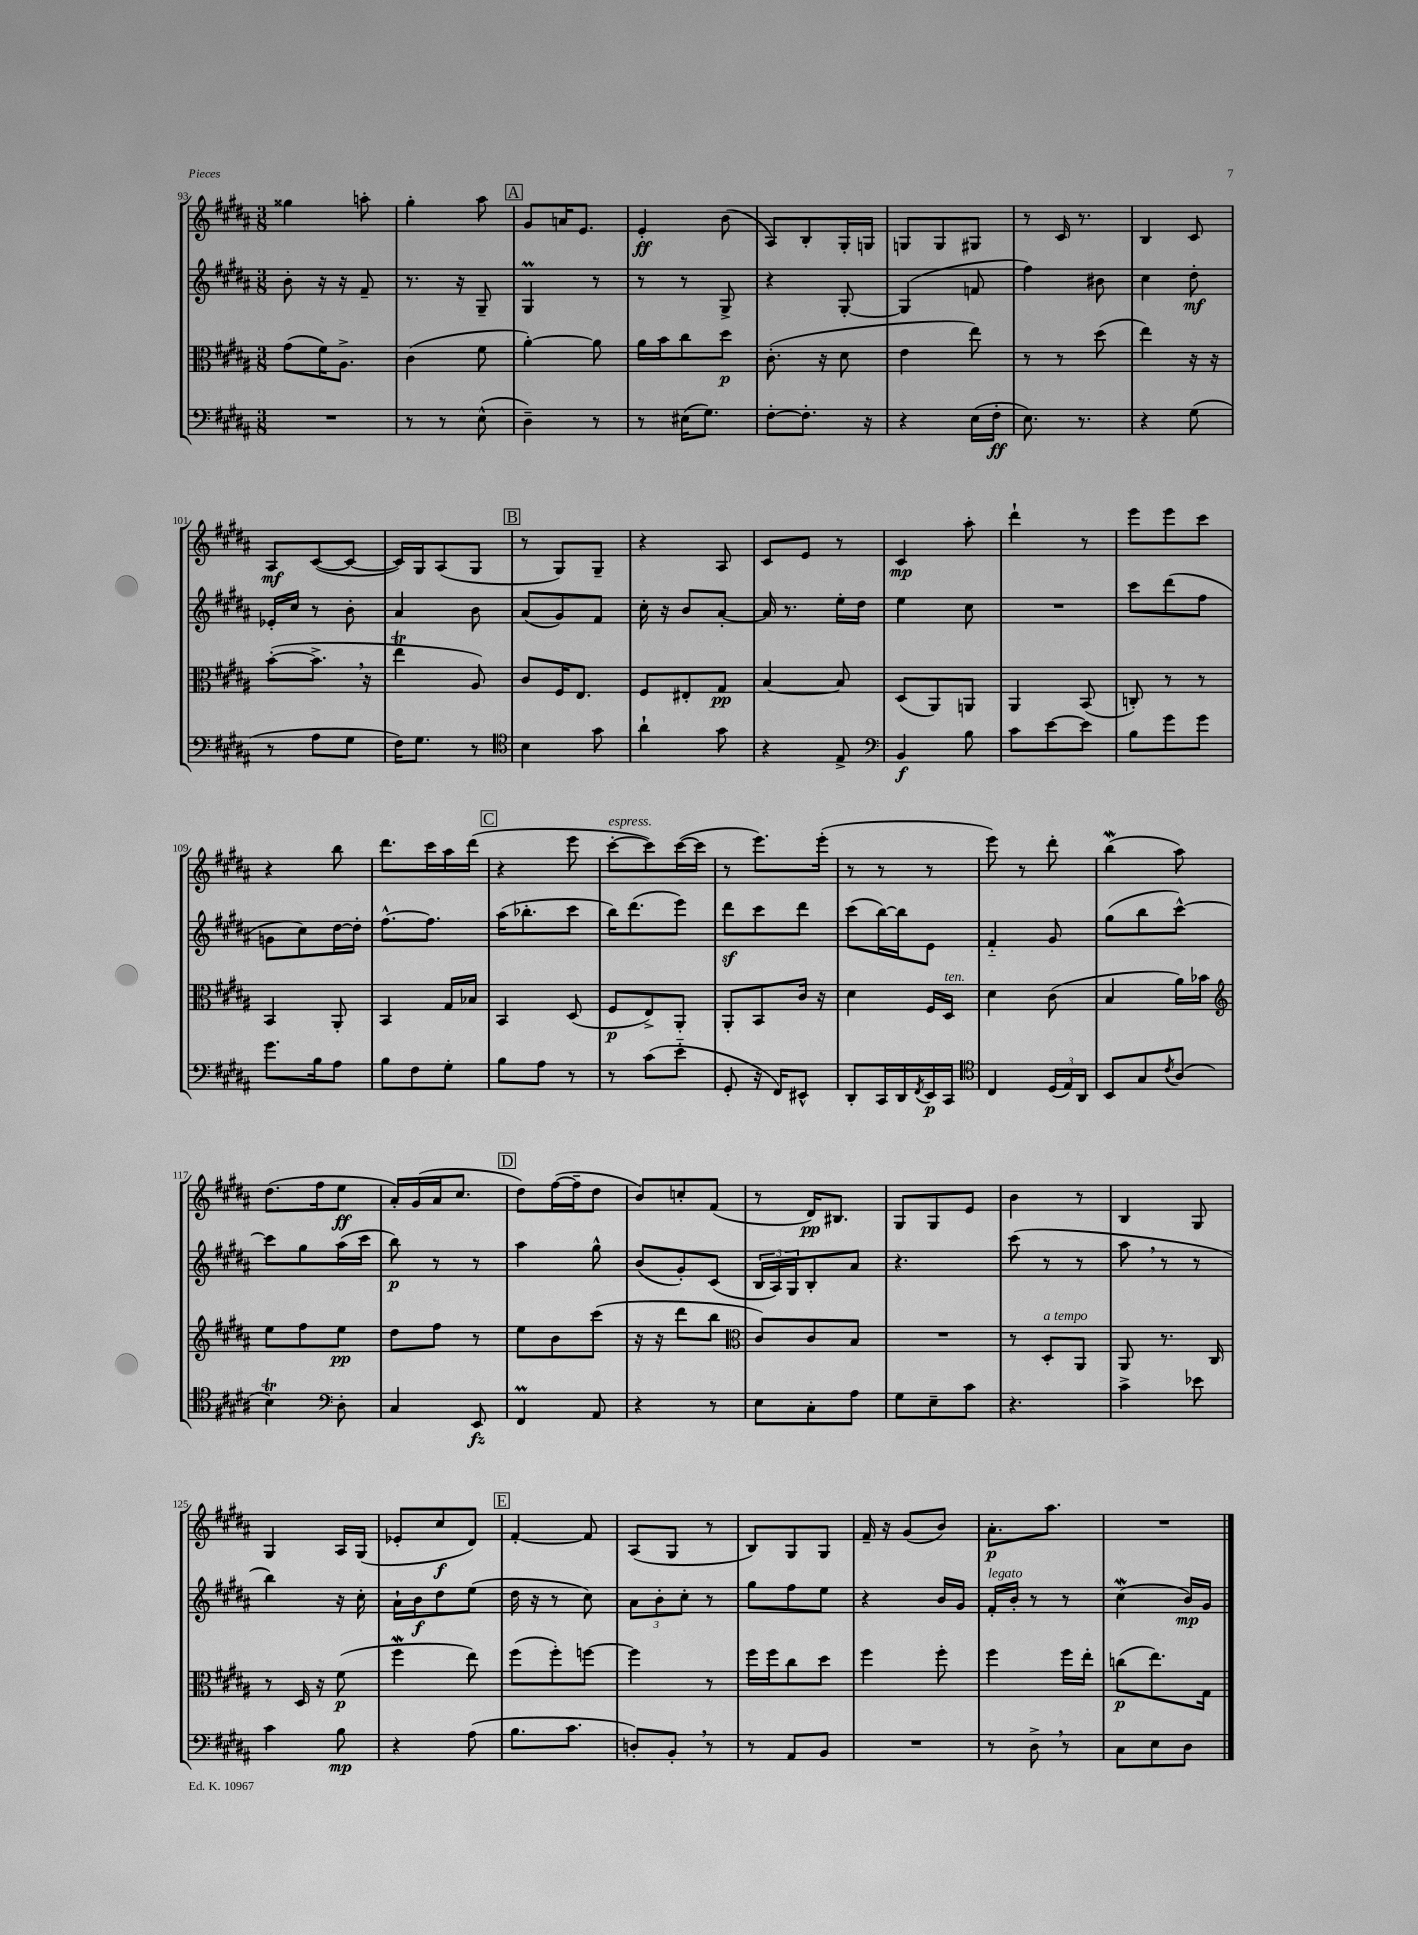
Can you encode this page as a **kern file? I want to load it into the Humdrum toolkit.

**kern	**dynam	**kern	**dynam	**kern	**dynam	**kern	**dynam
*part4	*part4	*part3	*part3	*part2	*part2	*part1	*part1
*staff4	*staff4	*staff3	*staff3	*staff2	*staff2	*staff1	*staff1
*clefF4	*	*clefC3	*	*clefG2	*	*clefG2	*
*k[f#c#g#d#a#]	*	*k[f#c#g#d#a#]	*	*k[f#c#g#d#a#]	*	*k[f#c#g#d#a#]	*
*M3/8	*	*M3/8	*	*M3/8	*	*M3/8	*
=93	=93	=93	=93	=93	=93	=93	=93
4.r	.	(8g#\L	.	8b'\	.	4gg##X\	.
.	.	16f#\K)	.	16r	.	.	.
.	.	8.A#^\J	.	16r	.	.	.
.	.	.	.	8f#~/	.	8aan'\	.
=94	=94	=94	=94	=94	=94	=94	=94
8r	.	(4c#\	.	8.r	.	4gg#'\	.
8r	.	.	.	.	.	.	.
.	.	.	.	16r	.	.	.
(8E^^\	.	8f#\	.	8G#~/	.	8aa#\	.
!!LO:REH:place=s1:t=A
=95	=95	=95	=95	=95	=95	=95	=95
4D#~\)	.	[4a#'\)	.	4G#M/	.	8g#/L	.
.	.	.	.	.	.	16an/K	.
.	.	.	.	.	.	8.e/J	.
8r	.	8a#\]	.	8r	.	.	.
=96	=96	=96	=96	=96	=96	=96	=96
8r	.	16a#\LL	.	8r	.	4e'/	ff
.	.	16b\J	.	.	.	.	.
(16E#X\KL	.	8cc#\	.	8r	.	.	.
8.G#\J)	.	.	.	.	.	.	.
.	.	8dd#\J	p	8G#^/	.	(8b\	.
=97	=97	=97	=97	=97	=97	=97	=97
[8F#'\L	.	(8.c#'\	.	4r	.	8A#/L)	.
8.F#'\J]	.	.	.	.	.	8B'/	.
.	.	16r	.	.	.	.	.
.	.	8d#\	.	[8G#'/	.	16G#'/L	.
16r	.	.	.	.	.	16Gn/JJ	.
=98	=98	=98	=98	=98	=98	=98	=98
4r	.	4e\	.	(4G#/]	.	8Gn/L	.
.	.	.	.	.	.	8G/	.
(16E\LL	.	8ee\)	.	8fn/	.	8G#X/J	.
16F#'\JJ	ff	.	.	.	.	.	.
=99	=99	=99	=99	=99	=99	=99	=99
8.E\)	.	8r	.	4ff#\)	.	8r	.
.	.	8r	.	.	.	16c#/	.
8.r	.	.	.	.	.	8.r	.
.	.	(8dd#\	.	8b#X\	.	.	.
=100	=100	=100	=100	=100	=100	=100	=100
4r	.	4ee\)	.	4cc#\	.	4B/	.
(8G#\	.	16r	.	8dd#'\	mf	8c#/	.
.	.	16r	.	.	.	.	.
!!LO:LB:g=z
=101	=101	=101	=101	=101	=101	=101	=101
8r	.	([8b'\L	.	16e-X'/LL	.	8A#/L	mf
.	.	.	.	16cc#/JJ	.	.	.
8A#\L	.	8.b^,\J]	.	8r	.	([8c#/	.
8G#\J	.	.	.	8b'\	.	8c#/J_	.
.	.	16r	.	.	.	.	.
=102	=102	=102	=102	=102	=102	=102	=102
16F#\KL)	.	4eeT\	.	4a#/	.	16c#/LL])	.
8.G#\J	.	.	.	.	.	16G#/J	.
.	.	.	.	.	.	(8A#/	.
8r	.	8A#/)	.	8b\	.	8G#/J	.
!!LO:REH:place=s1:t=B
=103	=103	=103	=103	=103	=103	=103	=103
*clefC4	*	*	*	*	*	*	*
4B\	.	8c#/L	.	(8a#/L	.	8r	.
.	.	16F#/K	.	8g#/)	.	8G#/L)	.
.	.	8.E/J	.	.	.	.	.
8g#\	.	.	.	8f#/J	.	8G#~/J	.
=104	=104	=104	=104	=104	=104	=104	=104
4a#`\	.	8F#/L	.	16cc#'\	.	4r	.
.	.	.	.	16r	.	.	.
.	.	8E#X'/	.	8b/L	.	.	.
8g#\	.	8G#/J	pp	[8a#'/J	.	8A#/	.
=105	=105	=105	=105	=105	=105	=105	=105
4r	.	[4B/	.	16a#/]	.	8c#/L	.
.	.	.	.	8.r	.	.	.
.	.	.	.	.	.	8e/J	.
8E^/	.	8B/]	.	16ee'\LL	.	8r	.
.	.	.	.	16dd#\JJ	.	.	.
=106	=106	=106	=106	=106	=106	=106	=106
*clefF4	*	*	*	*	*	*	*
4BB/	f	(8D#/L	.	4ee\	.	4c#/	mp
.	.	8AA#/)	.	.	.	.	.
8B\	.	8AAn/J	.	8cc#\	.	8aa#'\	.
=107	=107	=107	=107	=107	=107	=107	=107
8c#\L	.	4AA#/	.	4.r	.	4ddd#`\	.
[8e\	.	.	.	.	.	.	.
8e\J]	.	(8BB/	.	.	.	8r	.
=108	=108	=108	=108	=108	=108	=108	=108
8B\L	.	8Cn'/)	.	8ccc#\L	.	8eee\L	.
8g#\	.	8r	.	(8ddd#\	.	8eee\	.
8g#\J	.	8r	.	8ff#\J	.	8ccc#\J	.
!!LO:LB:g=z
=109	=109	=109	=109	=109	=109	=109	=109
8.g#\L	.	4BB/	.	8gn\L	.	4r	.
.	.	.	.	8cc#\)	.	.	.
16B\k	.	.	.	.	.	.	.
8A#\J	.	8AA#'/	.	[16dd#\L	.	8bb\	.
.	.	.	.	16dd#'\JJ]	.	.	.
=110	=110	=110	=110	=110	=110	=110	=110
8B\L	.	4BB/	.	[8.ff#^^\L	.	8.ddd#\L	.
8F#\	.	.	.	.	.	.	.
.	.	.	.	8.ff#\J]	.	16ccc#\L	.
8G#'\J	.	16G#/LL	.	.	.	16aa#\	.
.	.	16B-X/JJ	.	.	.	(16ddd#\JJ	.
!!LO:REH:place=s1:t=C
=111	=111	=111	=111	=111	=111	=111	=111
8B\L	.	4BB/	.	(16aa#\KL	.	4r	.
.	.	.	.	8.bb-X'\	.	.	.
8A#\J	.	.	.	.	.	.	.
8r	.	(8D#/	.	8ccc#\J	.	8eee\	.
=112	=112	=112	=112	=112	=112	=112	=112
!	!	!	!	!	!	!LO:TX:a:i:t=espress.	!
8r	.	8F#/L	p	16bb\KL)	.	[8ccc#'\L	.
.	.	.	.	(8.ddd#\	.	.	.
(8c#\L	.	8E^/)	.	.	.	8ccc#\])	.
8e\J	.	8AA#'/J	.	8eee\J)	.	([16ccc#\L	.
.	.	.	.	.	.	16ccc#\JJ]	.
=113	=113	=113	=113	=113	=113	=113	=113
8GG#'/	.	8AA#'/L	.	8ddd#z\L	.	8r	.
16r	.	8BB/	.	8ccc#\	.	8.eee\L)	.
16FF#/KL)	.	.	.	.	.	.	.
8EE#X^^/J	.	16c#/Jk	.	8ddd#\J	.	.	.
.	.	16r	.	.	.	(16eee'\Jk	.
=114	=114	=114	=114	=114	=114	=114	=114
8DD#'/L	.	4d#\	.	(8ccc#\L	.	8r	.
16CC#/L	.	.	.	[16bb\L)	.	8r	.
16DD#/	.	.	.	16bb\J]	.	.	.
8qFF#/	.	.	.	.	.	.	.
16EE/	p	16F#/LL	.	8e\J	.	8r	.
!	!	!LO:TX:a:i:t=ten.	!	!	!	!	!
16CC#/JJ	.	16D#/JJ	.	.	.	.	.
=115	=115	=115	=115	=115	=115	=115	=115
*clefC4	*	*	*	*	*	*	*
4C#/	.	4d#\	.	4f#/	.	8eee\)	.
.	.	.	.	.	.	8r	.
(24D#/LL	.	(8c#\	.	8g#/	.	8ddd#'\	.
24E/)	.	.	.	.	.	.	.
24AA#/JJ	.	.	.	.	.	.	.
=116	=116	=116	=116	=116	=116	=116	=116
8BB/L	.	4B/	.	(8gg#\L	.	(4bbw\	.
8G#/	.	.	.	8bb\	.	.	.
8qc#/	.	.	.	.	.	.	.
(8A#/J	.	16a#\LL)	.	[8ccc#^^\J)	.	8aa#\)	.
.	.	16b-X\JJ	.	.	.	.	.
!!LO:LB:g=z
=117	=117	=117	=117	=117	=117	=117	=117
*	*	*clefG2	*	*	*	*	*
4BT\)	.	8ee\L	.	8ccc#\L]	.	(8.dd#\L	.
.	.	8ff#\	.	8gg#\	.	.	.
.	.	.	.	.	.	16ff#\k	.
*clefF4	*	*	*	*	*	*	*
8D#'\	.	8ee\J	pp	(16aa#\L	.	8ee\J	ff
.	.	.	.	16ccc#\JJ	.	.	.
=118	=118	=118	=118	=118	=118	=118	=118
4C#/	.	8dd#\L	.	8bb\)	p	16a#'/LL)	.
.	.	.	.	.	.	(16g#/	.
.	.	8ff#\J	.	8r	.	16a#/J	.
.	.	.	.	.	.	8.cc#/J	.
8EE/	fz	8r	.	8r	.	.	.
!!LO:REH:place=s1:t=D
=119	=119	=119	=119	=119	=119	=119	=119
4FF#M/	.	8ee\L	.	4aa#\	.	8dd#\L)	.
.	.	8b\	.	.	.	([16ff#\L	.
.	.	.	.	.	.	16ff#~\J]	.
8AA#/	.	(8ccc#\J	.	8gg#^^\	.	8dd#\J	.
=120	=120	=120	=120	=120	=120	=120	=120
4r	.	16r	.	(8b/L	.	8b/L)	.
.	.	16r	.	.	.	.	.
.	.	8ddd#\L	.	8g#'/)	.	8ccn'/	.
8r	.	8bb\J	.	(8c#/J	.	(8f#/J	.
=121	=121	=121	=121	=121	=121	=121	=121
*	*	*clefC3	*	*	*	*	*
8E\L	.	8c#/L)	.	24B/LL	.	8r	.
.	.	.	.	24A#/)	.	.	.
.	.	.	.	24G#/J	.	.	.
8C#'\	.	8c#/	.	8B'/	.	16d#/KL)	pp
.	.	.	.	.	.	8.B#X/J	.
8A#\J	.	8B/J	.	8a#/J	.	.	.
=122	=122	=122	=122	=122	=122	=122	=122
8G#\L	.	4.r	.	4.r	.	8G#/L	.
8E~\	.	.	.	.	.	8G#/	.
8c#\J	.	.	.	.	.	8e/J	.
=123	=123	=123	=123	=123	=123	=123	=123
4.r	.	8r	.	(8ccc#\	.	4b\	.
!	!	!LO:TX:a:i:t=a tempo	!	!	!	!	!
.	.	8D#'/L	.	8r	.	.	.
.	.	8AA#/J	.	8r	.	8r	.
=124	=124	=124	=124	=124	=124	=124	=124
4c#^\	.	8AA#/	.	8aa#,\	.	4B/	.
.	.	8.r	.	8r	.	.	.
8e-X\	.	.	.	8r	.	8G#/	.
.	.	16C#/	.	.	.	.	.
!!LO:LB:g=z
=125	=125	=125	=125	=125	=125	=125	=125
4c#\	.	8r	.	4bb\)	.	4G#/	.
.	.	16D#/	.	.	.	.	.
.	.	16r	.	.	.	.	.
8B\	mp	(8f#\	p	16r	.	16A#/LL	.
.	.	.	.	16cc#'\	.	(16G#/JJ	.
=126	=126	=126	=126	=126	=126	=126	=126
4r	.	4ff#W\	.	16a#`\LL	.	8e-X'/L	.
.	.	.	.	16b\J	f	.	.
.	.	.	.	8dd#\	.	8cc#/	f
(8A#\	.	8ee\)	.	(8ee\J	.	8d#/J)	.
!!LO:REH:place=s1:t=E
=127	=127	=127	=127	=127	=127	=127	=127
8.B\L	.	(8ff#\L	.	16dd#\	.	[4f#'/	.
.	.	.	.	16r	.	.	.
.	.	8ff#'\)	.	8r	.	.	.
8.c#\J	.	.	.	.	.	.	.
.	.	[8ffn\J	.	8cc#\)	.	8f#/]	.
=128	=128	=128	=128	=128	=128	=128	=128
8Dn'/L)	.	4ff\]	.	12a#\L	.	(8A#/L	.
.	.	.	.	12b'\	.	.	.
8BB',/J	.	.	.	.	.	8G#/J	.
.	.	.	.	12cc#'\J	.	.	.
8r	.	8r	.	8r	.	8r	.
=129	=129	=129	=129	=129	=129	=129	=129
8r	.	16ff#\LL	.	8gg#\L	.	8B/L)	.
.	.	16ff#\J	.	.	.	.	.
8AA#/L	.	8cc#\	.	8ff#\	.	8G#/	.
8BB/J	.	8dd#\J	.	8ee\J	.	8G#/J	.
=130	=130	=130	=130	=130	=130	=130	=130
4.r	.	4ff#\	.	4r	.	16f#~/	.
.	.	.	.	.	.	16r	.
.	.	.	.	.	.	(8g#/L	.
.	.	8ff#'\	.	16b/LL	.	8b/J)	.
.	.	.	.	16g#/JJ	.	.	.
=131	=131	=131	=131	=131	=131	=131	=131
!	!	!	!	!LO:TX:a:i:t=legato	!	!	!
8r	.	4ff#\	.	16f#'/LL	.	8.a#'\L	p
.	.	.	.	16b'/JJ	.	.	.
8D#^,\	.	.	.	8r	.	.	.
.	.	.	.	.	.	8.aa#\J	.
8r	.	16ff#\LL	.	8r	.	.	.
.	.	16ee'\JJ	.	.	.	.	.
=132	=132	=132	=132	=132	=132	=132	=132
8C#\L	.	(8ccn\L	p	(4cc#W\	.	4.r	.
8E\	.	8.ee\)	.	.	.	.	.
8D#\J	.	.	.	16b/LL)	mp	.	.
.	.	16G#\Jk	.	16g#/JJ	.	.	.
==	==	==	==	==	==	==	==
*-	*-	*-	*-	*-	*-	*-	*-
